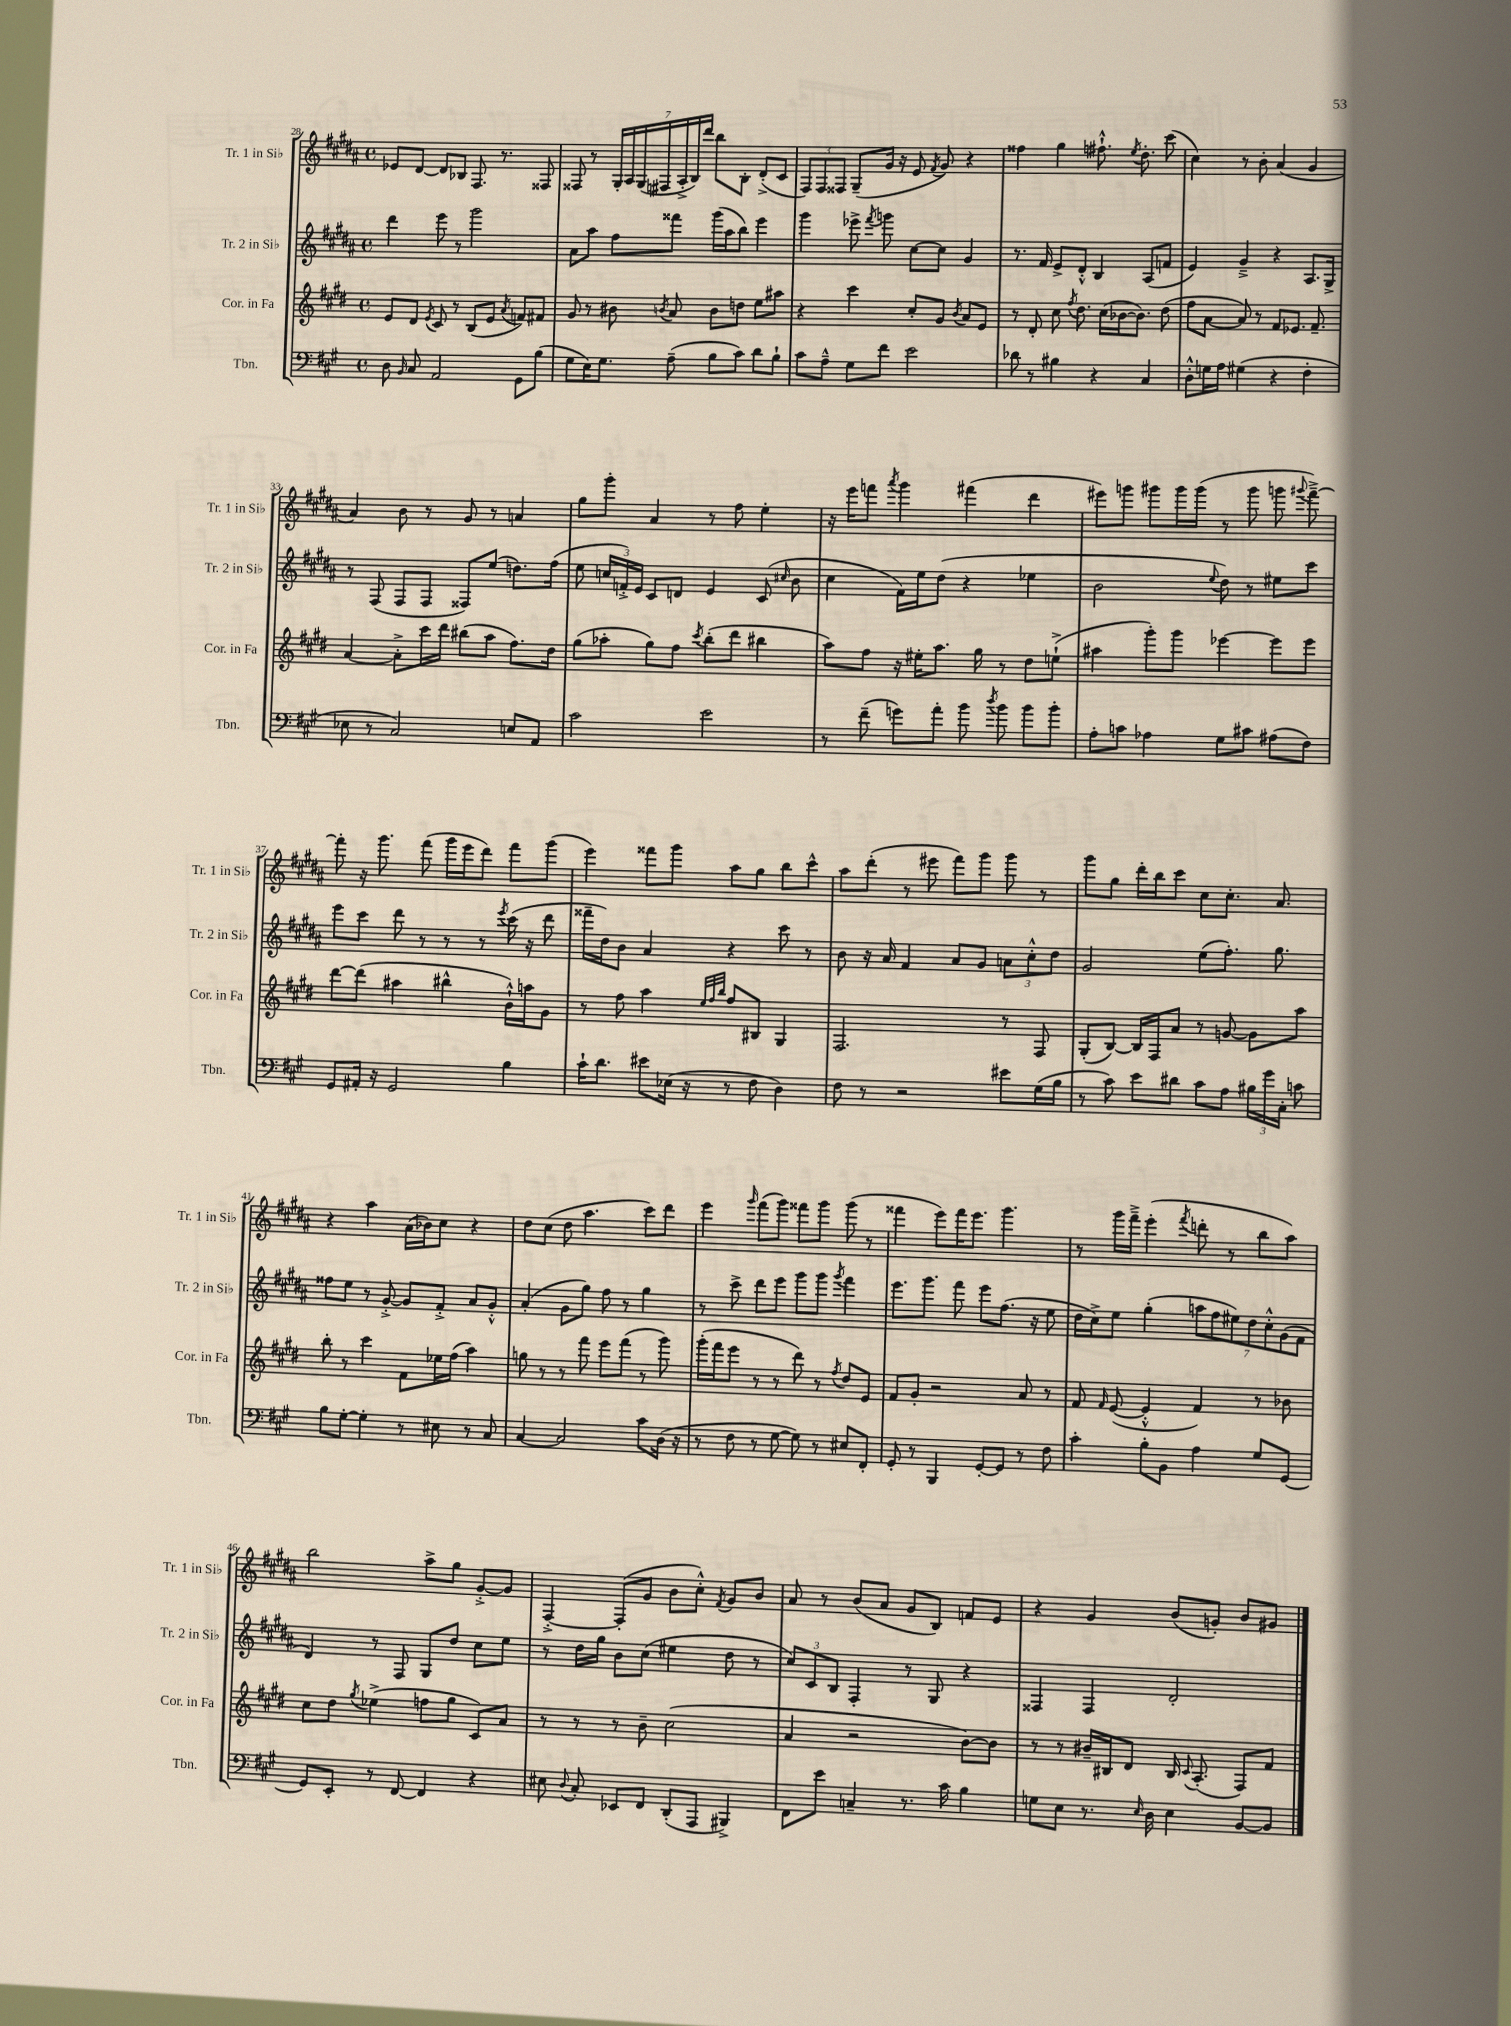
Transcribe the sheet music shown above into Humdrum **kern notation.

**kern	**kern	**kern	**kern
*part4	*part3	*part2	*part1
*staff4	*staff3	*staff2	*staff1
*I"Tbn.	*I"Cor. in Fa	*I"Tr. 2 in Si♭	*I"Tr. 1 in Si♭
*I'Tbn.	*I'Cor. in Fa	*I'Tr. 2 in Si♭	*I'Tr. 1 in Si♭
*clefF4	*clefG2	*clefG2	*clefG2
*k[f#c#g#]	*k[f#c#g#d#]	*k[f#c#g#d#a#]	*k[f#c#g#d#a#]
*M4/4	*M4/4	*M4/4	*M4/4
*met(c)	*met(c)	*met(c)	*met(c)
=28	=28	=28	=28
8D\	8e/L	4ddd#\	8e-X/L
16qqBB/	.	.	.
8C#/	8d#/J	.	[8d#/J
.	8qe/	.	.
2AA/	8c#/	8eee\	8d#/L]
.	8r	8r	8B-X/J
.	(8B/L	2ggg#\	8.F#/
.	8e/J	.	.
.	.	.	8.r
.	8qa/	.	.
8GG#\L	8fn/L)	.	.
(8B\J	8f#X/J	.	8F##X/
=29	=29	=29	=29
8G#\L	8g#/	8a#\L	8F##X/
16E\K)	8r	8aa#\J	8r
8.G#\J	.	.	.
.	8b#X\	8ff#\L	28G#'/LL
.	.	.	28A#/
.	.	.	(28G#/
.	.	.	28F#X/
.	8qbn/	.	.
(8A~\	8a/	8fff##X\J	.
.	.	.	28A#'^/
.	.	.	28B/)
.	.	.	28ddd#/JJ
8B\L	8b\L	(16ggg#\LL	8bb\L
.	.	16aa#\J	.
8c#\J)	8ddn\J	8bb\J)	8B'\J
8d\L	8ee\L	4eee\	(8d#'^/L
8B`\J	8aa#X\J	.	8c#/J
=30	=30	=30	=30
8c#\L	4r	4ggg#\	12F#/L)
.	.	.	12F#/
8A~^^\J	.	.	.
.	.	.	12F##X/J
8G#\L	4ccc#\	8eee-X^\	(8G#~/L
.	.	8qfff#/	.
8f#\J	.	8gggn\	16g#/Jk
.	.	.	16r
2e\	8cc#'/L	[8cc#\L	8e/
.	.	.	8qf#/
.	8g#/J	8cc#\J]	8g#/)
.	8qb/	.	.
.	8a/L	4g#/	4r
.	8e/J	.	.
=31	=31	=31	=31
8d-X\	8r	8.r	4ff##X\
8r	8d#'/	.	.
.	.	16f#/	.
4B#X\	8cc#\	8e^/L	4gg#\
.	8qff#/	.	.
.	8.dd#\	8d#'^^/J	.
4r	.	4B/	8.ff#X`^^\
.	(16cc#\LL	.	.
.	[16b-X\J	.	.
.	.	.	8qee/
.	8.b-\J])	.	8.dd#'\
4C#/	.	(8A#/L	.
.	(8dd#\	8fn/J	(8ccc#\
=32	=32	=32	=32
8D'^^\L	8ff#\L	4e/)	4cc#\)
16Gn\L	[8a\J	.	.
16A\JJ	.	.	.
(4G#X\	8a/])	4g#~^/	8r
.	8r	.	8b'\
4r	8f#/L	4r	(4a#/
.	8.e-X/J	.	.
4F#'\	.	8.A#/L	4g#/
.	8.f#~/	.	.
.	.	16G#^/Jk	.
!!LO:LB:g=z
=33	=33	=33	=33
8E-X\	[4a/	8r	4a#/)
8r	.	(8F#/	.
2C#/)	8a'^\L]	8F#/L	8b\
.	16ccc#\L	8F#/J	8r
.	16ddd#\JJ	.	.
.	(8bb#X\L	8F##X/L)	8g#/
.	8aa\J	(8ee/J	8r
8En/L	8.ff#\L)	8.ddn\L)	4an/
8AA/J	.	.	.
.	16dd#\Jk	(16ff#\Jk	.
=34	=34	=34	=34
2c#\	(8gg#\L	8ee\	8gg#\L
.	8aa-X'\J	24ccn/LL	8ggg#'\J
.	.	24fn'^/)	.
.	.	24e/JJ	.
.	8gg#\L)	8c#/L	4a#/
.	8ff#\J	8dn/J	.
.	8qccc#/	.	.
2e\	(8bb'\L	4e/	8r
.	8ddd#\J	.	8ff#\
.	4bb#X\	(8c#/	4ee'\
.	.	16qqcc#X/	.
.	.	8b\	.
=35	=35	=35	=35
8r	8aa\L)	4cc#\	16r
.	.	.	16eee\KL
(8f#~\	8ff#\J	.	8fffn\J
.	.	.	8qaaa#/
8gn\L)	16r	16f#\LL)	4ggg#\
.	16ee#X'\KL	16ee\J	.
8a'\J	8.aa\J	(8dd#\J	.
8b\	.	4r	(4fff#X\
.	16gg#\	.	.
8qdd/	.	.	.
8b\	8r	.	.
8b\L	8dd#\L	4ee-X\	4ddd#\
8b'\J	(8een`^\J	.	.
=36	=36	=36	=36
8A'\L	4aa#X\	2b\	8eee#X\L)
8cn\J	.	.	8gggn\J
4A-X\	8ggg#'\L)	.	8ggg#X\L
.	8ggg#\J	.	16ggg#\L
.	.	.	(16ggg#\JJ
.	.	8qqee/	.
8G#\L	[4eee-X\	8dd#\)	8r
8c#X\J	.	8r	8ggg#\
(8A#X\L	8eee-\L]	8ee#X\L	8gggn\
.	.	.	8qqggg#X/
8F#\J)	8eee-\J	8ccc#\J	[8fff#~^\)
!!LO:LB:g=z
=37	=37	=37	=37
8GG#/L	[8ddd#\L	8eee\L	8fff#'\]
16AA#X'/Jk	(8ddd#\J]	8ccc#\J	16r
16r	.	.	8.ggg#\
2GG#/	4aa#X\	8ddd#\	.
.	.	8r	(8fff#\
.	4bb#X^^\	8r	16ggg#\LL
.	.	.	16eee\J
.	.	8r	8ddd#\J)
.	.	8qeee/	.
4B\	16b`^^\LL)	(16ccc#\	8fff#\L
.	16aan\J	16r	.
.	8g#\J	8ddd#\	(8ggg#\J
=38	=38	=38	=38
16c#`\KL	8r	16fff##X~\LL	4eee\)
8.d\J	.	16dd#\J)	.
.	8ff#\	8b\J	.
8e#X\L	4aa\	4a#/	8fff##X\L
(16E-X\Jk	.	.	8ggg#\J
16r	.	.	.
.	32qqee/LLL	.	.
.	32qqff#/	.	.
.	32qqbb/JJJ	.	.
8r	8ff#/L	4r	8aa#\L
8F#\	8B#X/J	.	8gg#\J
4D\)	4G#/	8ccc#\	8bb\L
.	.	8r	8ccc#^^\J
=39	=39	=39	=39
8F#\	2.F#/	8b\	8aa#\L
8r	.	16r	(8ddd#'\J
.	.	16a#/	.
2r	.	4f#/	8r
.	.	.	8eee#X\
.	.	8a#/L	8fff#\L)
.	.	8g#/J	8ggg#\J
8e#X\L	8r	12an\L	8ggg#\
.	.	12cc#'^^\	.
(16G#\L	8F#/	.	8r
.	.	12dd#\J	.
16B\JJ	.	.	.
=40	=40	=40	=40
8r	(8G#'/L	2g#/	8ggg#\L
8c#\)	[8B/J)	.	8gg#\J
8e\L	16B/LL]	.	16ddd#'\LL
.	16F#/J	.	16bb\J
8d#X\J	8a/J	.	8ccc#\J
8c#\L	8r	(8ee\L	8cc#\L
8A\J	[8gn/	8.ff#'\J)	8.cc#'\J
24B#X\LL	8g\L]	.	.
24g#\	.	.	.
.	.	8.gg#\	8.a#/
24C#'\JJ	.	.	.
8cn\	8aa\J	.	.
!!LO:LB:g=z
=41	=41	=41	=41
8B\L	8bb'\	8ff##X\L	4r
[8G#'\J	8r	8ee\J	.
4G#'\]	4ccc#\	8r	4aa#\
.	.	[8g#'^/	.
8r	8f#\L	8g#/L]	(16a#\LL
.	.	.	16b-X\J)
8E#X\	16ee-X\L	8f#'^/J	8cc#\J
.	(16ff#\JJ	.	.
8r	4aa\)	8a#/L	4r
8C#/	.	8g#'^^/J	.
=42	=42	=42	=42
[4C#/	8ggn\	(4a#'/	8dd#\L
.	8r	.	(8cc#\J
2C#/]	8r	8g#\L	8dd#\
.	8fff#\	8gg#\J)	4.aa#\
.	8eee\L	8ff#\	.
.	(8fff#\J	8r	.
8c#\L	8r	4gg#\	8ccc#\L)
(16D\Jk	8ggg#\)	.	8ddd#\J
16r	.	.	.
=43	=43	=43	=43
8r	(16ggg#'\LL	8r	4eee\
.	16fff#\J	.	.
8F#\	8eee\J	8ccc#^\	.
.	.	.	16qqggg#/
8r	8r	8ddd#\L	(8fff#\L
[8G#\	8r	8eee\J	8ggg#\J)
8G#\])	8ddd#\)	8ggg#\L	8fff##X\L
8r	8r	8ggg#\J	8ggg#\J
.	8qff#/	8qggg#/	.
8E#X/L	8dd#/L	4fff#\	(8ggg#\
8FF#'/J	8e/J	.	8r
=44	=44	=44	=44
8GG#'/	8f#/L	8.eee\L	4fff##X\
8r	8g#'/J	.	.
.	.	8.ggg#\J	.
4BBB/	2r	.	8eee\L)
.	.	8fff#\	16fff##\K
.	.	.	8.eee\J
[8GG#'/L	.	8eee\L	.
8GG#/J]	.	(8.ff#\J	4.ggg#\
8r	8a/	.	.
.	.	16r	.
8F#\	8r	8ee\	.
=45	=45	=45	=45
4c#'\	8f#/	16dd#\LL	8r
.	.	16cc#^\J)	.
.	16qqf#/	.	.
.	([8e/	8ee\J	16ggg#\LL
.	.	.	16fff#~^\JJ
8B'\L	4e'^^/]	(4gg#'\	(4eee'\
8BB\J	.	.	.
.	.	.	8qfff#/
4A\	4f#/)	14aan\L	8dddn'\
.	.	14ff#\	.
.	.	.	8r
.	.	14ee#X\)	.
.	.	14dd#\	.
8G#/L	8r	.	8bb\L
.	.	14cc#'^^\	.
.	.	(14g#\	.
[8GG#/J	8b-X\	.	8aa#\J)
.	.	14f#\J	.
!!LO:LB:g=z
=46	=46	=46	=46
8GG#/L]	8cc#\L	4d#/)	2bb\
8EE'/J	8dd#\J	.	.
.	8qgg#/	.	.
8r	(4ee-X^\	8r	.
[8FF#/	.	8F#/	.
4FF#/]	8ffn\L	8G#/L	8aa#^\L
.	8gg#\J	8dd#/J	8gg#\J
4r	8c#/L)	8cc#\L	[8g#'^/L
.	8a/J	8ee\J	8g#/J]
=47	=47	=47	=47
8E#X\	8r	8r	[4F#'^/
8qqD/	.	.	.
8C#'/	8r	16dd#\LL	.
.	.	16gg#\JJ	.
8EE-X/L	8r	8b\L	(8F#'/L]
8FF#/J	8b~\	(8cc#\J	8g#/J
(8DD'/L	(2cc#\	4ee#X\	8b\L
8AAA/J	.	.	8cc#'^^\J)
.	.	.	8qf#/
4BBB#X^/)	.	8dd#\	8g#/L
.	.	8r	8b/J
=48	=48	=48	=48
8FF#\L	4a/	12cc#/L)	8a#/
.	.	12c#/	.
8e\J	.	.	8r
.	.	12B/J	.
4Cn~/	2r	4F#'/	(8b/L
.	.	.	8a#/J
8.r	.	8r	8g#/L
.	.	8G#/	8B/J)
16c#\	.	.	.
4B\	[8b\L)	4r	8fn/L
.	8b\J]	.	8e/J
=49	=49	=49	=49
8Gn\L	8r	4F##X/	4r
8E\J	8r	.	.
8.r	16b#X~/LL	4F##/	4g#/
.	16B#X/J	.	.
.	8d#/J	.	.
16qqE/	.	.	.
16D\	.	.	.
4E\	16B#/	2d#'/	(8b/L
.	8qqc#/	.	.
.	(8.A'/	.	.
.	.	.	8gn'/J)
[8BB/L	8F#/L)	.	8b/L
8BB/J]	8f#/J	.	8g#X/J
==	==	==	==
*-	*-	*-	*-
